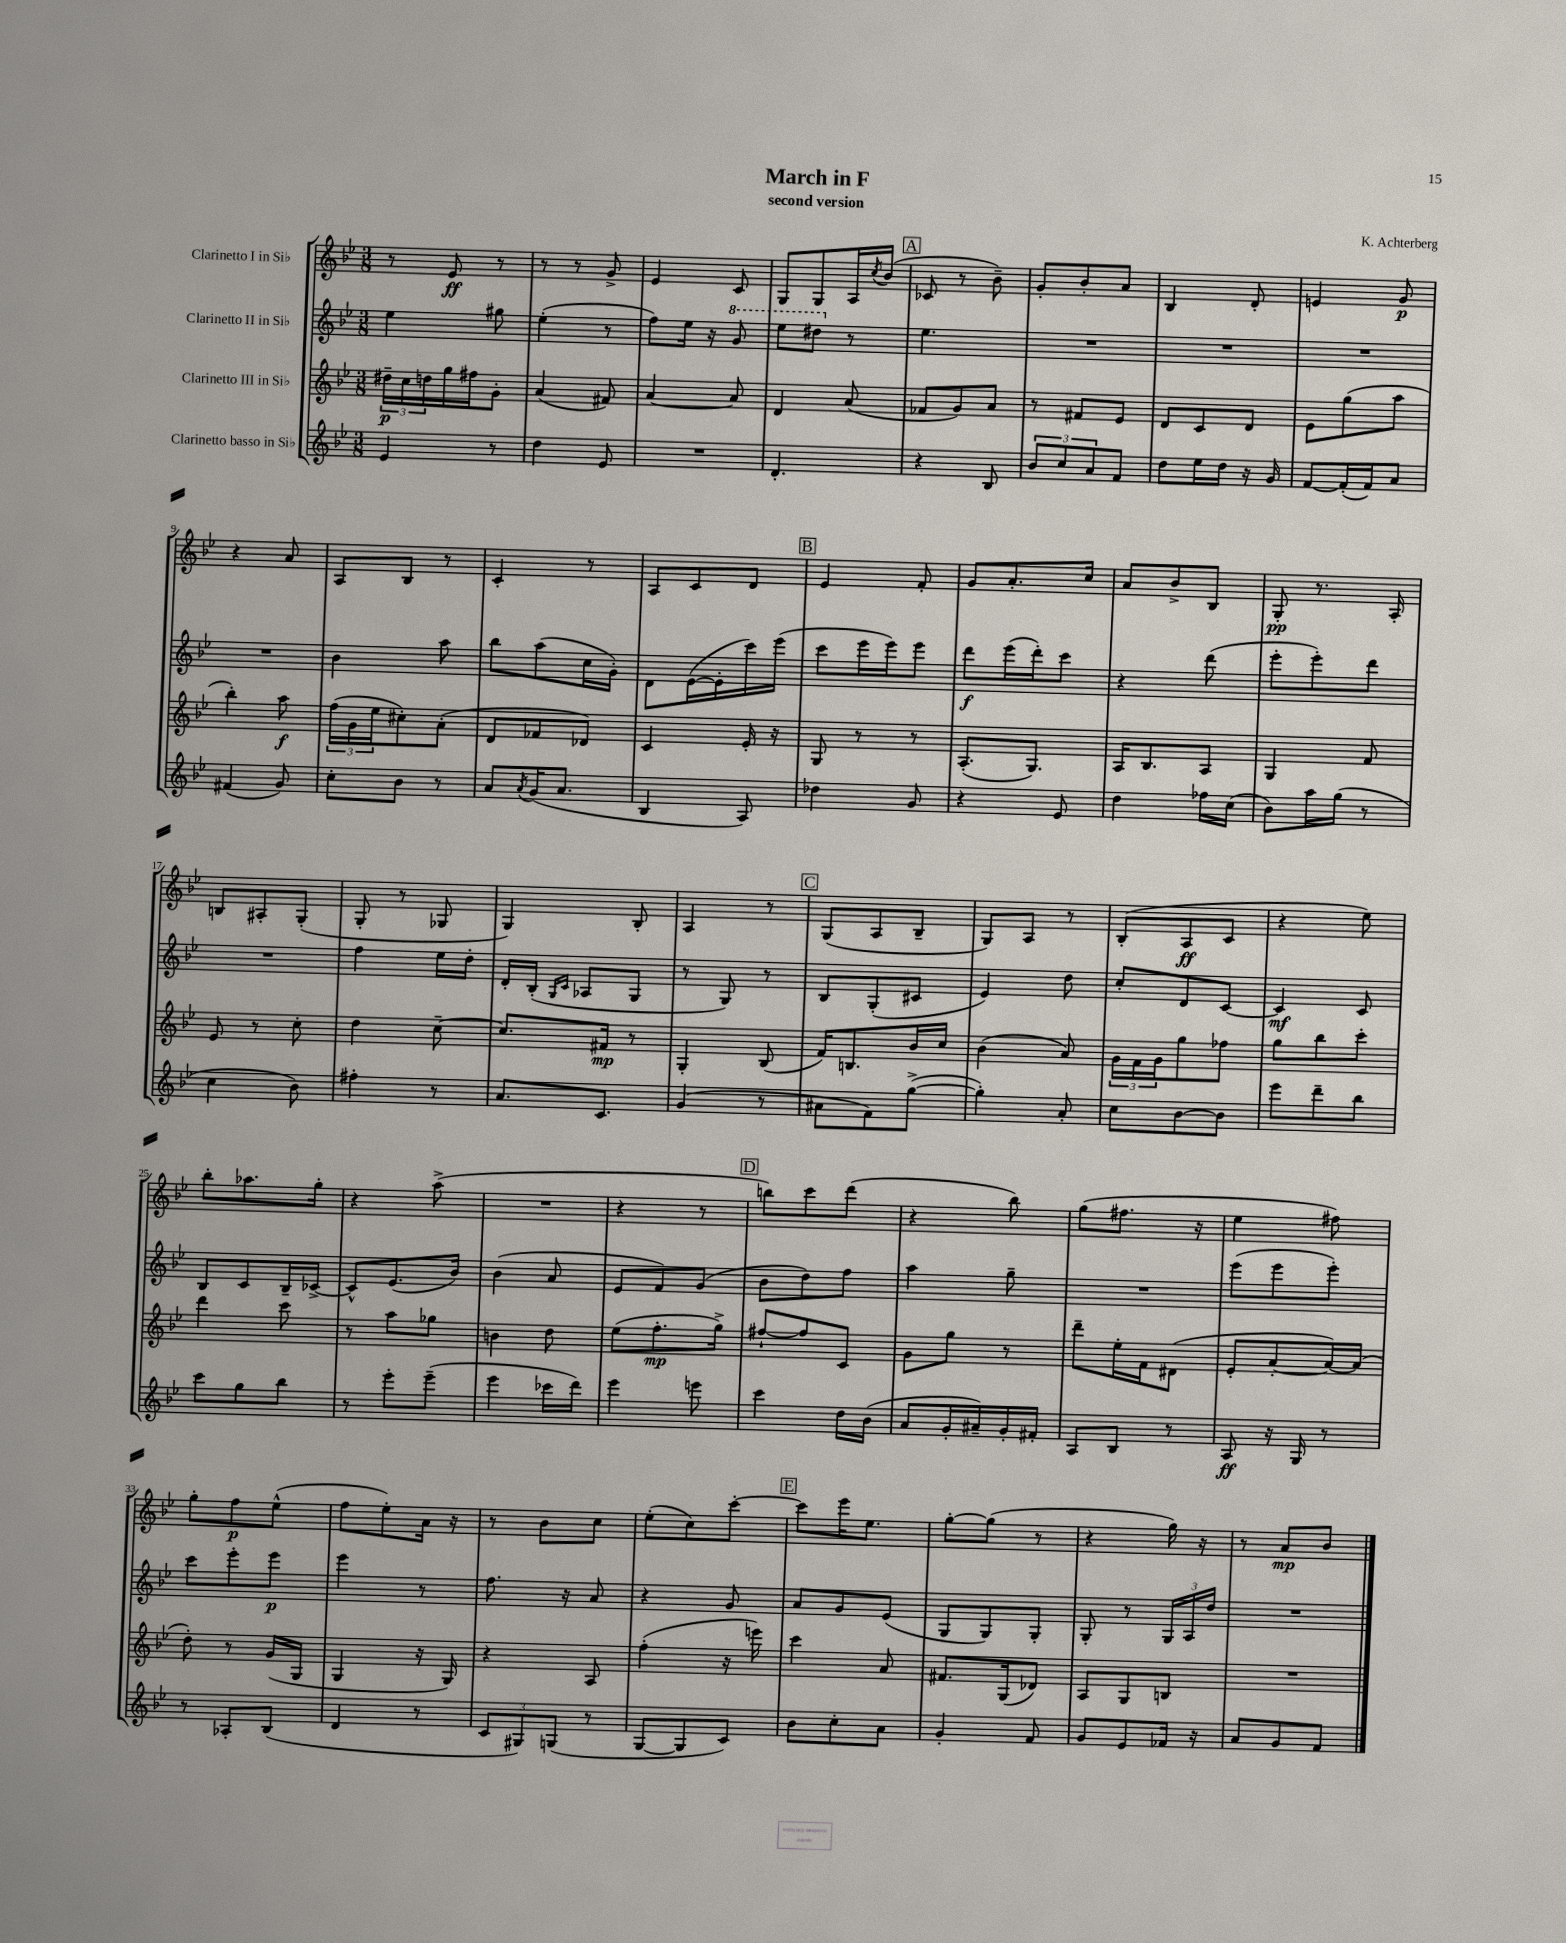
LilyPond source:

\header { title = "March in F" composer = "K. Achterberg" subtitle = "second version" }
<<
\new StaffGroup <<
\new Staff = "s0" \with { instrumentName = "Clarinetto I in Sib" } {
    \clef treble \key bes \major \numericTimeSignature \time 3/8
    r8 ees'8\ff r8 |
    r8 r8 g'8-> |
    ees'4 c'8 |
    g8 g8 a16 \acciaccatura { c''8 } bes'16( |
    \mark \markup { \box "A" } ces'8 r8 bes'8--) |
    g'8-. bes'8-. a'8 |
    bes4 d'8-. |
    e'4 g'8\p |
    r4 a'8 |
    a8 bes8 r8 |
    c'4-. r8 |
    a8 c'8 d'8 |
    \mark \markup { \box "B" } ees'4 f'8-. |
    g'8 a'8.-. c''16 |
    a'8 bes'8-> bes8 |
    g8-.\pp r8. a16-. |
    b8 ais8-. g8-.( |
    g8-. r8 ges8 |
    g4) bes8-. |
    a4 r8 |
    \mark \markup { \box "C" } g8( a8 bes8-- |
    g8) a8 r8 |
    bes8-.( a8\ff c'8 |
    r4 ees''8) |
    bes''8-. aes''8. g''16-. |
    r4 a''8->( |
    R4. |
    r4 r8 |
    \mark \markup { \box "D" } b''8) c'''8 d'''8( |
    r4 bes''8) |
    g''8( fis''8. r16 |
    ees''4 fis''8) |
    g''8-. f''8\p ees''8-^( |
    f''8 ees''8-.) a'16 r16 |
    r8 bes'8 c''8 |
    ees''8-.( c''8) c'''8~-. |
    \mark \markup { \box "E" } c'''8 ees'''16 ees''8. |
    g''8~-. g''8( r8 |
    r4 g''16) r16 |
    r8 a'8\mp bes'8 \bar "|." |
}
\new Staff = "s1" \with { instrumentName = "Clarinetto II in Sib" } {
    \clef treble \key bes \major \numericTimeSignature \time 3/8
    ees''4 gis''8 |
    ees''4-.( r8 |
    f''8) ees''16 r16 \ottava #1 g''8 |
    ees'''8 dis'''8 \ottava #0 r8 |
    \mark \markup { \box "A" } ees''4. |
    R4. |
    R4. |
    R4. |
    R4. |
    bes'4 a''8 |
    bes''8 a''8( c''16 g'16-.) |
    d'8 ees'16~( ees'16-. c'''16) ees'''16( |
    \mark \markup { \box "B" } c'''8 ees'''16 ees'''16) ees'''8 |
    d'''8\f ees'''16( d'''16-.) c'''8 |
    r4 d'''8( |
    ees'''8-. ees'''8-.) d'''8 |
    R4. |
    f''4 ees''16 d''16-. |
    d'16-. bes16-.( \grace { g16 c'16 } aes8 g8 |
    r8 g8) r8 |
    \mark \markup { \box "C" } bes8 g8-.( cis'8 |
    ees'4) d''8 |
    c''8-. d'8 c'8~ |
    c'4\mf c'8 |
    bes8 c'8 bes16-- ces'16~-> |
    ces'8-^ ees'8.( bes'16) |
    bes'4( a'8 |
    ees'8 f'8) g'8( |
    \mark \markup { \box "D" } bes'8 d''8) f''8 |
    a''4 g''8-- |
    R4. |
    ees'''8( ees'''8 ees'''8-.) |
    c'''8 ees'''8-. ees'''8\p |
    ees'''4 r8 |
    f''8. r16 a'8 |
    r4 g'8 |
    \mark \markup { \box "E" } a'8 g'8 ees'8( |
    g8 g8) g8-. |
    g8-. r8 \tuplet 3/2 { g16 a16 d''16 } |
    R4. \bar "|." |
}
\new Staff = "s2" \with { instrumentName = "Clarinetto III in Sib" } {
    \clef treble \key bes \major \numericTimeSignature \time 3/8
    \tuplet 3/2 { dis''16--\p c''16 d''16 } g''16 fis''16 g'8-. |
    a'4( fis'8) |
    a'4~ a'8 |
    d'4 a'8( |
    \mark \markup { \box "A" } fes'8 g'8) a'8 |
    r8 fis'8 ees'8 |
    d'8 c'8 d'8 |
    ees'8 g''8( a''8 |
    bes''4-.) a''8\f |
    \tuplet 3/2 { f''16( g'16 ees''16 } cis''8-.) a'8-.( |
    d'8 fes'8 des'8) |
    c'4 ees'16-. r16 |
    \mark \markup { \box "B" } g8 r8 r8 |
    a8.-.( g8.) |
    a16 bes8. a8 |
    g4 f'8 |
    ees'8 r8 c''8-. |
    d''4 c''8~-- |
    c''8. fis'16\mp r8 |
    g4-. bes8( |
    \mark \markup { \box "C" } f'16) b8. bes'16 c''16 |
    bes'4( a'8) |
    \tuplet 3/2 { g'16 f'16 g'16 } g''8 fes''8 |
    g''8 bes''8 c'''8-. |
    d'''4 c'''8 |
    r8 a''8 ges''8 |
    b'4 d''8 |
    ees''8( f''8.-.\mp g''16->) |
    \mark \markup { \box "D" } fis''8~-! fis''8 c'8 |
    g'8 g''8 r8 |
    d'''8-- ees''16-. f'16 dis'8( |
    ees'8-. a'8~-. a'16~) a'16( |
    d''8-.) r8 g'16( g16 |
    g4 r16 g16) |
    r4 a8 |
    f''4-.( r16 e'''16) |
    \mark \markup { \box "E" } c'''4 a'8 |
    fis'8. g16( des'8) |
    a8 g8 b8 |
    R4. \bar "|." |
}
\new Staff = "s3" \with { instrumentName = "Clarinetto basso in Sib" } {
    \clef treble \key bes \major \numericTimeSignature \time 3/8
    ees'4 r8 |
    d''4 ees'8 |
    R4. |
    d'4.-. |
    \mark \markup { \box "A" } r4 bes8 |
    \tuplet 3/2 { bes'8 c''8 a'8 } f'8 |
    d''8 ees''16 d''16 r16 g'16 |
    f'8~ f'16-.( f'16) a'8 |
    fis'4( g'8) |
    c''8-. bes'8 r8 |
    a'8 \acciaccatura { a'8 } g'16( a'8. |
    bes4 a8) |
    \mark \markup { \box "B" } des''4 g'8 |
    r4 ees'8 |
    d''4 fes''16 c''16( |
    bes'8) a''16 g''16( r8 |
    c''4 bes'8) |
    fis''4-. r8 |
    a'8. c'8. |
    g'4( r8 |
    \mark \markup { \box "C" } ais'8 f'8) g''8~->( |
    g''4-.) a'8-. |
    c''8 bes'8~ bes'8 |
    ees'''8 d'''8-- bes''8 |
    c'''8 g''8 bes''8 |
    r8 ees'''8-. ees'''8--( |
    ees'''4 ces'''16 d'''16) |
    ees'''4 e'''8 |
    \mark \markup { \box "D" } c'''4 d''16 bes'16( |
    a'8 g'16-. ais'16--) g'16-. fis'16-. |
    a8 bes8 r8 |
    a8\ff r16 g16 r8 |
    r8 aes8-. bes8( |
    d'4 r8 |
    \tuplet 3/2 { c'8 gis8) g8( } r8 |
    g8~ g8 c'8) |
    \mark \markup { \box "E" } bes'8 c''8-. a'8 |
    g'4-. f'8 |
    g'8 ees'8 fes'16 r16 |
    a'8 g'8 f'8 \bar "|." |
}
>>
>>
